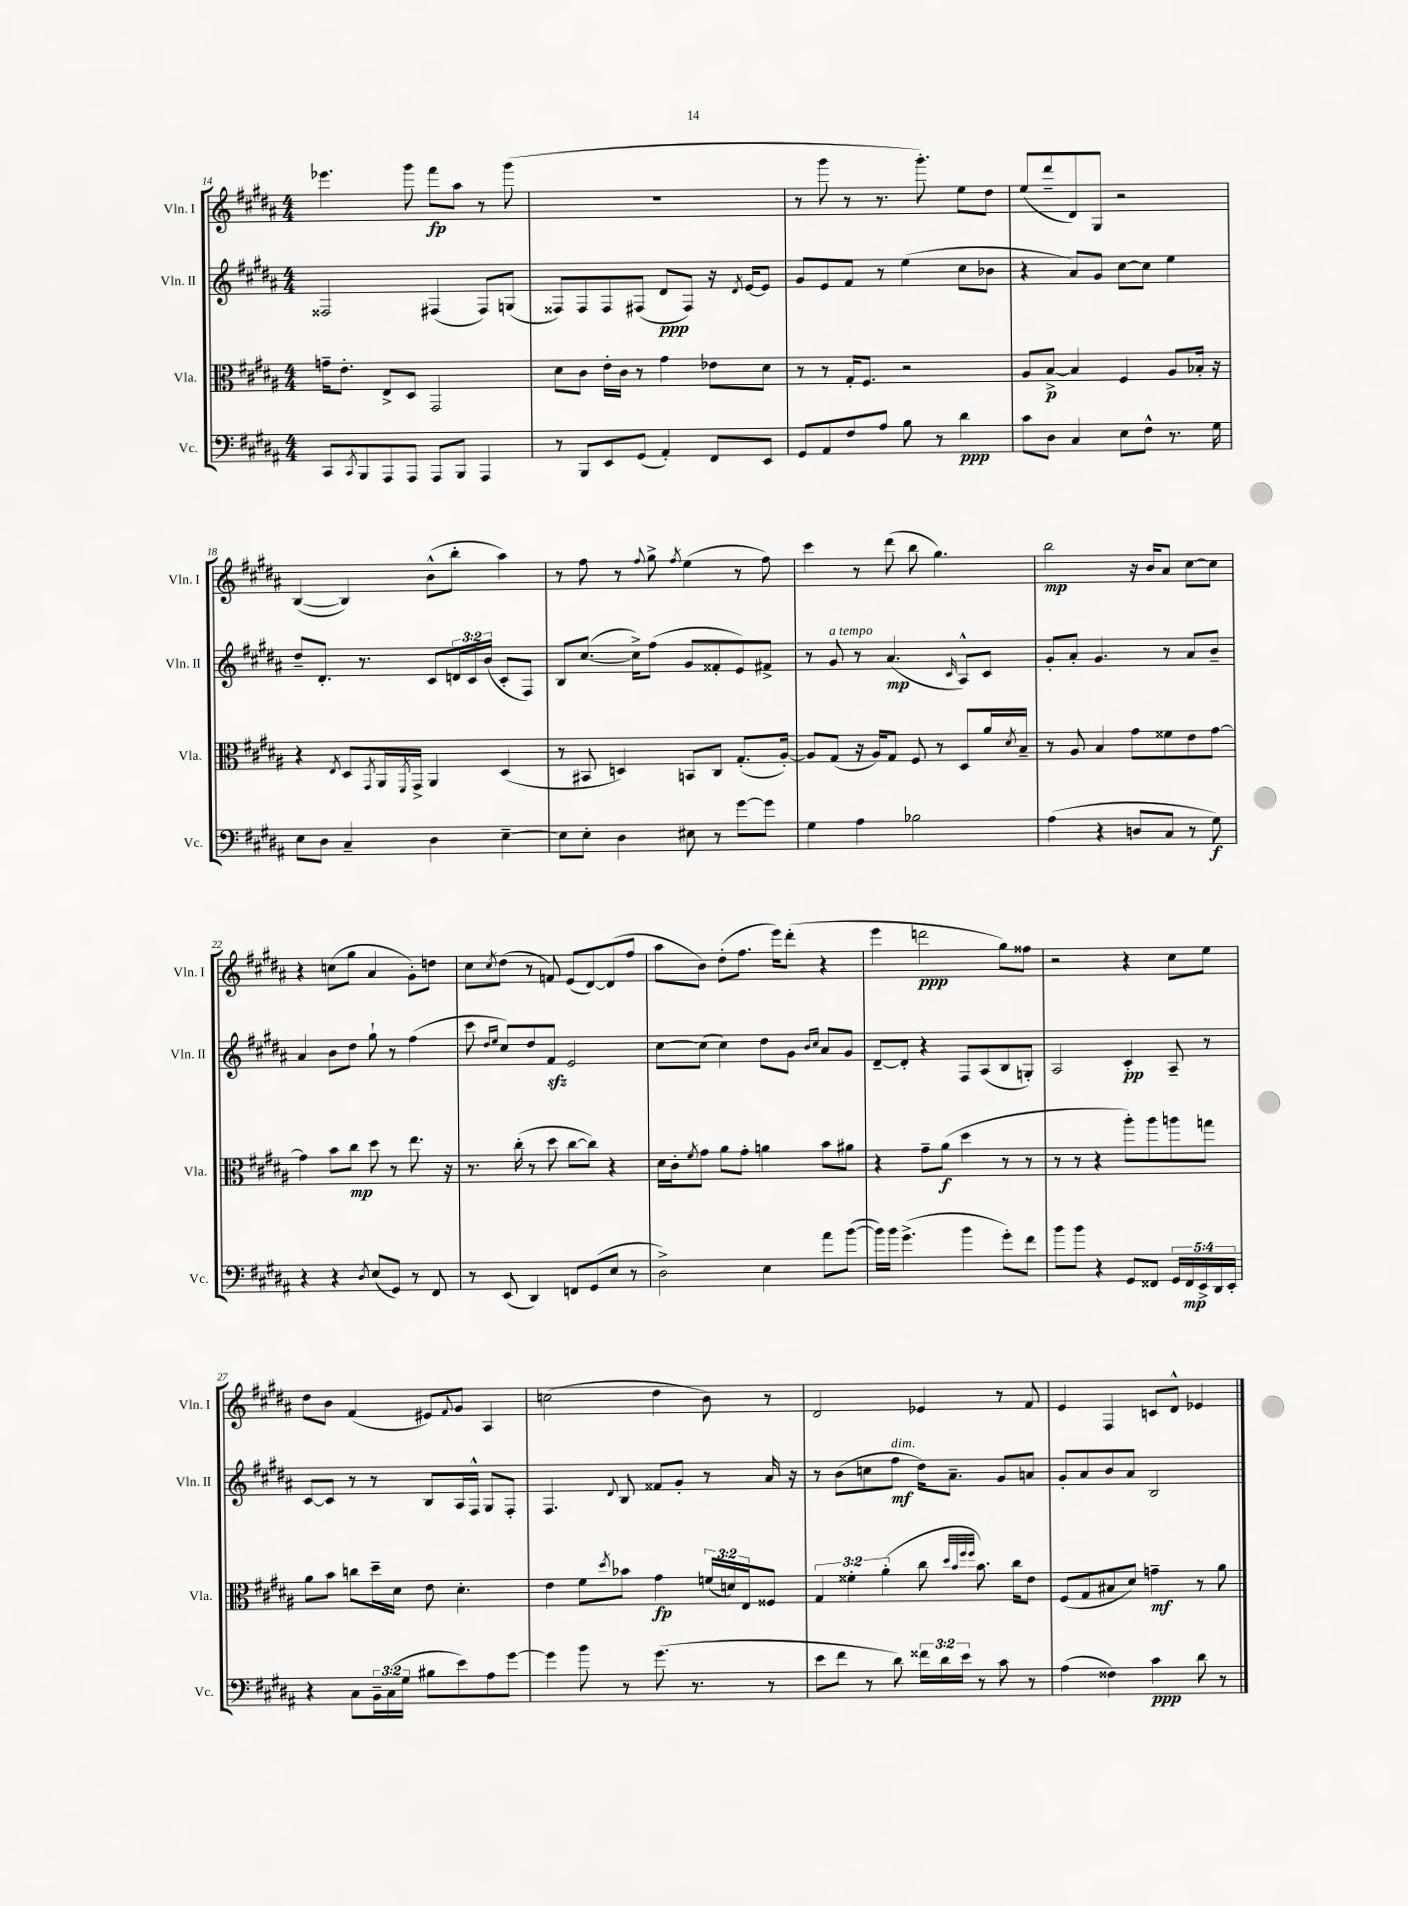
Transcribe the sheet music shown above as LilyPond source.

<<
\new StaffGroup <<
\new Staff = "s0" \with { instrumentName = "Vln. I" shortInstrumentName = "Vln. I" } {
    \clef treble \key b \major \numericTimeSignature \time 4/4
    ees'''4. gis'''8 fis'''8\fp ais''8 r8 gis'''8( |
    R1 |
    r8 gis'''8 r8 r8. gis'''8.-.) e''8 dis''8 |
    e''8( dis'''8-- dis'8) gis8 r2 |
    b4~( b4) b'8-^( b''8-. ais''4) |
    r8 fis''8 r8 \appoggiatura { fis''8 } gis''8-> \acciaccatura { fis''8 } e''4( r8 fis''8) |
    cis'''4 r8 dis'''8( b''8 gis''4.) |
    b''2\mp r16 b'16 ais'8 cis''8~ cis''8 |
    r4 c''8( gis''8 ais'4 gis'8-.) d''8 |
    cis''8 \acciaccatura { cis''8 } dis''8( r8 f'8) e'8( dis'8~) dis'8( fis''8 |
    ais''8 b'8) dis''8-.( fis''8. e'''16) dis'''8-.( r4 |
    e'''4 d'''2\ppp gis''8) fisis''8 |
    r2 r4 cis''8 e''8 |
    dis''8 b'8 fis'4( eis'8) \appoggiatura { fis'8 } gis'8 ais4 |
    c''2( dis''4 b'8) r8 |
    dis'2 ees'4 r8 fis'8 |
    e'4 fis4 c'8 dis'8-^ ees'4 \bar "|." |
}
\new Staff = "s1" \with { instrumentName = "Vln. II" shortInstrumentName = "Vln. II" } {
    \clef treble \key b \major \numericTimeSignature \time 4/4 \override Staff.TupletNumber.text = #tuplet-number::calc-fraction-text
    fisis2 fis4( fis8) g8( |
    fisis8) fisis8 fisis8 fis8( dis'8\ppp fis8) r16 \acciaccatura { dis'8 } e'16~ e'8 |
    gis'8 e'8 fis'8 r8 e''4( cis''8 bes'8 |
    r4 ais'8) gis'8 cis''8~ cis''8 e''4 |
    dis''8-- dis'8.-. r8. cis'8 \tuplet 3/2 { d'16 cis'16 b'16( } cis'8-. fis8) |
    b8 cis''8.~( cis''16->) fis''8( gis'8 fisis'8-. e'8) fis'8-> |
    r8 gis'8^\markup { \italic "a tempo" } r8 ais'4.\mp( \grace { cis'16 } ais8-^) cis'8 |
    gis'8-. ais'8-. gis'4. r8 ais'8 b'8-- |
    ais'4 b'8 dis''8 gis''8-! r8 fis''4( |
    cis'''8 \grace { dis''16 e''16 } cis''8) dis''8 fis'8\sfz e'2 |
    cis''8~ cis''8( cis''4) dis''8 gis'8 \grace { b'16 cis''16 } ais'8 gis'8 |
    dis'8~-- dis'8-. r4 fis8 ais8( b8 g8-.) |
    ais2 cis'4-.\pp ais8-- r8 |
    cis'8~ cis'8 r8 r8 b8 ais16 fis16-^ gis8 fis8-. |
    fis4. \appoggiatura { dis'8 } b8 fisis'8 gis'8-. r8 ais'16 r16 |
    r8 b'8( c''8 fis''8\mf^\markup { \italic "dim." } dis''16) ais'8.-- gis'8 a'8 |
    gis'8-. ais'8 b'8 ais'8 b2 \bar "|." |
}
\new Staff = "s2" \with { instrumentName = "Vla." shortInstrumentName = "Vla." } {
    \clef alto \key b \major \numericTimeSignature \time 4/4 \override Staff.TupletNumber.text = #tuplet-number::calc-fraction-text
    g'16-- e'8.-. e8-> dis8 gis,2 |
    dis'8 cis'8 e'16-. cis'16 r8 gis'4 ees'8 dis'8 |
    r8 r8 gis16-. fis8. r2 |
    ais8 b8~->\p b4 fis4 ais8 bes16-. r16 |
    r4 \acciaccatura { e8 } dis8 \acciaccatura { gis,8 } ais,16 \acciaccatura { fis,8 } gis,16-> ais,4 dis4( |
    r8 bis,8 d4) b,8 cis8 gis8.-.( ais16~-.) |
    ais8 gis8( r16 ais16) gis8 fis8 r8 dis8 ais'16 \acciaccatura { dis'8 } b16-- |
    r8 ais8 b4 gis'8 fisis'8 e'8 gis'8~ |
    gis'4 b'8 cis''8\mp dis''8 r8 e''8. r16 |
    r8. cis''16-.( r8 dis''8 cis''8~ cis''8) r4 |
    dis'16 cis'16-. \acciaccatura { fis'8 } gis'8 ais'8 gis'8-. a'4 b'8 ais'8 |
    r4 gis'8-- ais'8\f( dis''4 r8 r8 |
    r8 r8 r4 ais''8-.) ais''8 a''8 g''8 |
    ais'8 b'8 c''8 dis''16-- dis'16 e'8 dis'4.-. |
    e'4 fis'8 \acciaccatura { dis''8 } bes'8 gis'4\fp \tuplet 3/2 { f'16( d'16) e16 } fisis8 |
    \tuplet 3/2 { gis4 fisis'4-. ais'4-.( } cis''8 \grace { dis''32 b'32 fis''32 fis''32 } b'8.) cis''16 e'8 |
    fis8( gis8 bis8 dis'8) g'4--\mf r8 ais'8 \bar "|." |
}
\new Staff = "s3" \with { instrumentName = "Vc." shortInstrumentName = "Vc." } {
    \clef bass \key b \major \numericTimeSignature \time 4/4 \override Staff.TupletNumber.text = #tuplet-number::calc-fraction-text
    cis,8 \acciaccatura { cis,8 } b,,8 ais,,8 ais,,8 ais,,8 b,,8 ais,,4 |
    r8 b,,8 e,8 gis,8( ais,4-.) fis,8 e,8 |
    gis,8 ais,8 fis8 ais8 b8 r8 dis'4\ppp |
    cis'8 dis8 cis4 e8 fis8-^ r8. gis16 |
    e8 dis8 cis4-- dis4 e4~-- |
    e8 e8-. dis4 eis8 r8 gis'8~ gis'8 |
    gis4 ais4 bes2 |
    ais4( r4 d8 cis8 r8 gis8\f) |
    r4 r4 \acciaccatura { dis8 } e8( gis,8) r8 fis,8 |
    r8 e,8( dis,4) f,8 gis,8( e8 r8 |
    dis2->) e4 ais'8 b'8~( |
    b'16) b'16 gis'4.->( b'4 gis'8-.) fis'8 |
    b'8 b'8 r4 gis,8 fisis,8 \tuplet 5/4 { gis,16 fisis,16\mp e,16-> dis,16 e,16-. } |
    r4 cis8 \tuplet 3/2 { b,16-- cis16( gis16 } bis8 e'8) ais8 gis'8~ |
    gis'4 b'8 r8 gis'8.( r8. r8 |
    e'8 fis'8 r8 dis'8) \tuplet 3/2 { fisis'16 dis'16 e'16 } r8 cis'8 r8 |
    ais4( fisis4) cis'4\ppp dis'8 r8 \bar "|." |
}
>>
>>
\layout { \context { \Score currentBarNumber = #14 } }
